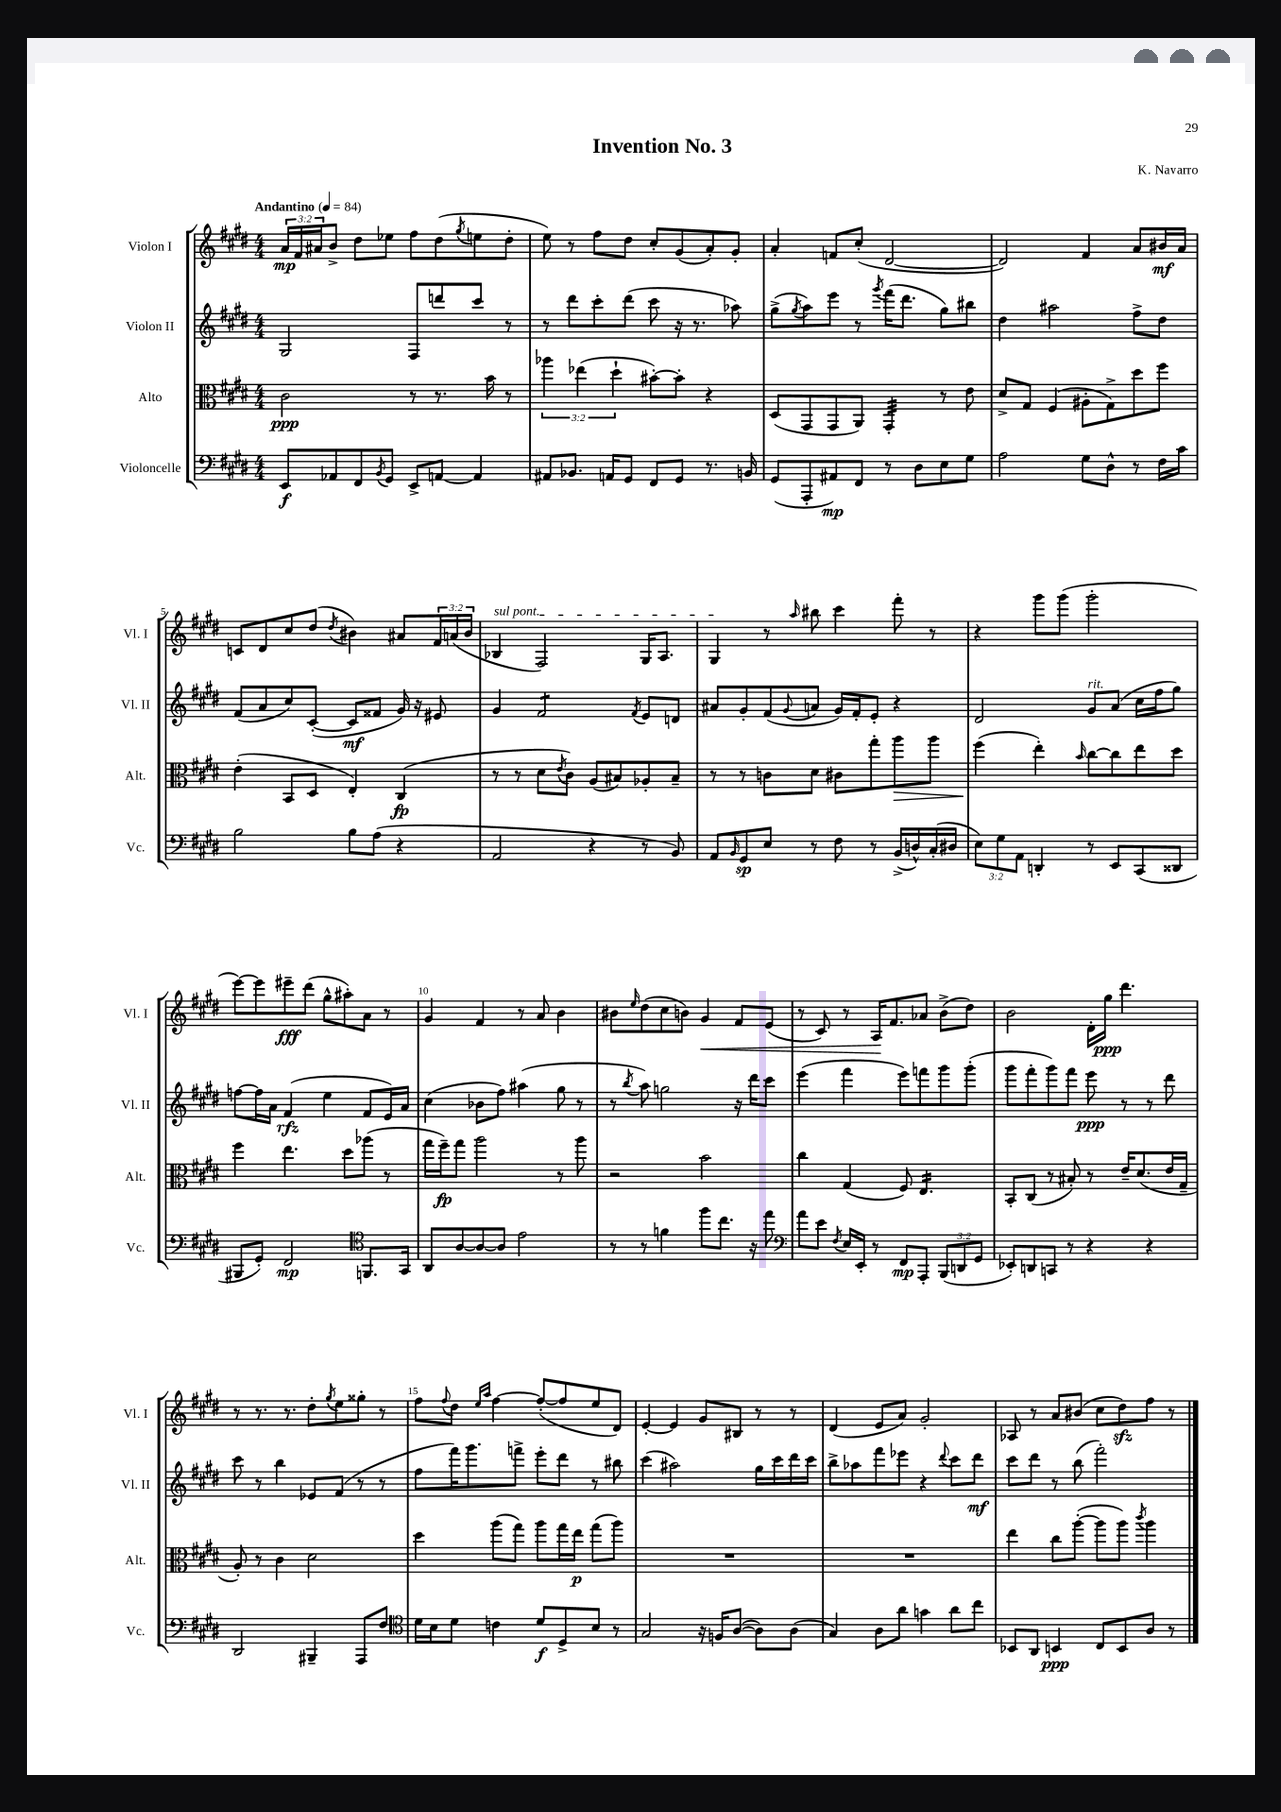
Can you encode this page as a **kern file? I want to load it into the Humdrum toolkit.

**kern	**kern	**kern	**kern
*staff4	*staff3	*staff2	*staff1
*clefF4	*clefC3	*clefG2	*clefG2
*k[f#c#g#d#]	*k[f#c#g#d#]	*k[f#c#g#d#]	*k[f#c#g#d#]
*M4/4	*M4/4	*M4/4	*M4/4
*MM84	*MM84	*MM84	*MM84
8EE	2c#	2G#	24a
.	.	.	24f#
.	.	.	24a#
8AA-	.	.	8b^
8FF#	.	.	8dd#
8qBB	.	.	.
8GG#	.	.	8ee-
8EE^	8r	8F#	8ff#
[8AA	8.r	8ddd	(8dd#
.	.	.	8qgg#
4AA]	.	8ccc#	8ee
.	16b	.	.
.	8r	8r	8dd#'
=	=	=	=
8AA#	6aa-	8r	8ee)
8.BB-	.	8ddd#	8r
.	(6ee-	.	.
.	.	8ccc#'	8ff#
16AA	.	.	.
.	6dd#`	.	.
8GG#	.	(8ddd#	8dd#
8FF#	[8b#')	8ccc#	8cc#'
8GG#	8b#']	16r	(8g#
.	.	8.r	.
8.r	4r	.	8a')
.	.	8aa-)	8g#'
16BB	.	.	.
=	=	=	=
(8GG#	(8D#	(8gg#^	4a'
.	.	8qgg#	.
8AAA'	8GG#	8aa)	.
8AA#)	8GG#	8eee	8f
8FF#	8AA)	8r	(8cc#'
.	.	8qggg#	.
8r	4GG#'	(16fff#	[2d#
.	.	8.ddd#	.
8D#	.	.	.
8E	8r	8gg#)	.
8G#	8e	8bb#	.
=	=	=	=
2A	8d#^	4dd#	2d#])
.	8G#	.	.
.	(4F#	2aa#	.
8G#	8A#'	.	4f#
8D#^^	8G#^)	.	.
8r	8dd#	8ff#^	8a
16F#	8ff#	8dd#	16b#
16c#	.	.	16a
=	=	=	=
2B	(4e'	(8f#	8c
.	.	8a	8d#
.	8BB	8cc#)	8cc#
.	8D#	([8c#'	(8dd#
.	.	.	8qdd#
8B	4E')	8c#]	4b#)
(8A	.	8f##	.
4r	(4C#	16g#)	8a#
.	.	16r	.
.	.	8e#	24f#
.	.	.	(24a
.	.	.	24b#
=	=	=	=
2AA	8r	4g#	4B-
.	8r	.	.
.	8d#	2f#	2F#)
.	8qe	.	.
.	8c#)	.	.
4r	(8A	.	.
.	8B#)	.	.
.	.	8qf#	.
8r	8A-'	8e	16G#
.	.	.	8.A
8BB)	8B#~	8d	.
=	=	=	=
8AA	8r	8a#	4G#
16qqBB	.	.	.
8GG#	8r	8g#'	.
8E	8c	(8f#	8r
.	.	8qqg#	16qqaa
8r	8d#	8a	8bb#
8F#	8c#	16g#)	4ccc#
.	.	16f#'	.
8r	8gg#'	8e'	.
(16BB^	8aa	4r	8fff#'
16D^^)	.	.	.
(16C#'	8aa	.	8r
16D#	.	.	.
=	=	=	=
12E)	(4ff#	2d#	4r
12G#	.	.	.
12AA	.	.	.
4DD'	4ee')	.	8ggg#
.	.	.	(8ggg#
.	16qqb	.	.
8r	[8cc#	8g#	2ggg#'
8EE	8cc#]	(8a	.
(8CC#	8ee	16cc#	.
.	.	16ff#	.
8DD##	8dd#	8gg#)	.
=	=	=	=
8BBB#	4ff#	[8ff	[8eee)
8GG#')	.	16ff]	8eee]
.	.	16a	.
2FF#	4.ee	(4f#	8eee#~
.	.	.	(8ddd#
.	.	4ee	8gg#^^
.	8dd#	.	8aa#')
*clefC4	*	*	*
8.FF	(8aa-	8f#	8a
.	8r	16e)	8r
16GG#	.	16a	.
=	=	=	=
8AA	16gg#	(4cc#	4g#
.	16ff#~)	.	.
[8A	8gg#	.	.
8A_	2aa	8b-	4f#
8A]	.	8ff#)	.
2e	.	(4aa#	8r
.	.	.	8a
.	8r	8gg#	4b
.	8aa	8r	.
=	=	=	=
8r	2r	8r	8b#
.	.	8qbb	16qqee
8r	.	8aa)	(8dd#
4f	.	2gg	8cc#
.	.	.	8b)
8ff#	2b	.	4g#
8.cc#	.	.	.
.	.	16r	8f#
16r	.	16ddd#	.
8ee	.	8ccc#	(8e
=	=	=	=
*clefF4	*	*	*
8a	4cc#	(4eee	8r
8e	.	.	8c#)
8qF#	.	.	.
16E	(4G#	4fff#	8r
16EE'	.	.	.
8r	.	.	16A
.	.	.	8.f#
8FF#	8F#)	8eee)	.
8AAA'	4.E	8fff	8a-
(12BBB	.	8ggg#	(8b^
12DD	.	.	.
.	.	(8ggg#'	8dd#)
12GG#	.	.	.
=	=	=	=
8EE-')	8BB'	8ggg#	2b
8DD	(8C#	8fff#'	.
8CC	8r	8ggg#)	.
8r	8B#')	8fff#	.
4r	8r	8eee	16d#'
.	.	.	16gg#
.	16e~	8r	4.ddd#
.	(8.d#	.	.
4r	.	8r	.
.	16e	8ddd#	.
.	16G#~	.	.
=	=	=	=
2DD#	8A')	8ccc#	8r
.	8r	8r	8.r
.	4c#	4bb	.
.	.	.	8.r
4BBB#~	2d#	8e-	8dd#'
.	.	.	8qgg#
.	.	(8f#	8ee
8AAA	.	8r	8gg##'
8F#	.	8r	8r
=	=	=	=
*clefC4	*	*	*
16d#	4dd#	8ff#	8ff#
16B	.	.	.
.	.	.	8qqff#
8d#	.	16fff#)	8dd#
.	.	8.ggg#	.
.	.	.	16qqee
.	.	.	16qqaa
4c	(8aa	.	[4ff#
.	8gg#)	8fff^	.
8d#	8aa	8eee'	(8ff#'_
8D#^	16gg#	8ddd#	8ff#]
.	16ee	.	.
8B	(8gg#	8r	8ee
8r	8aa)	8bb#	8d#)
=	=	=	=
2G#	1r	(4ccc#	[4e'
.	.	2aa#)	4e]
16r	.	.	8g#
16F	.	.	.
([8A	.	.	8B#
8A])	.	16gg#	8r
.	.	16ccc#	.
(8A	.	16ddd#	8r
.	.	16ccc#	.
=	=	=	=
4G#)	1r	8bb^	(4d#
.	.	8aa-	.
8A	.	8fff#	8e
8a	.	8eee-	8a)
4g	.	4r	2g#'
.	.	8qqddd#	.
8a	.	8ccc#	.
8cc#	.	8ddd#	.
=	=	=	=
8BB-	4ee	8ccc#	8A-
8AA	.	8ddd#	8r
4BB	8cc#	8r	8a
.	([8aa'	(8bb	(8b#
8C#	8aa]	2fff#')	8cc#
8BB	8aa)	.	8dd#)
.	8qccc#	.	.
8A	4aa	.	8ff#
8r	.	.	8r
==	==	==	==
*-	*-	*-	*-
